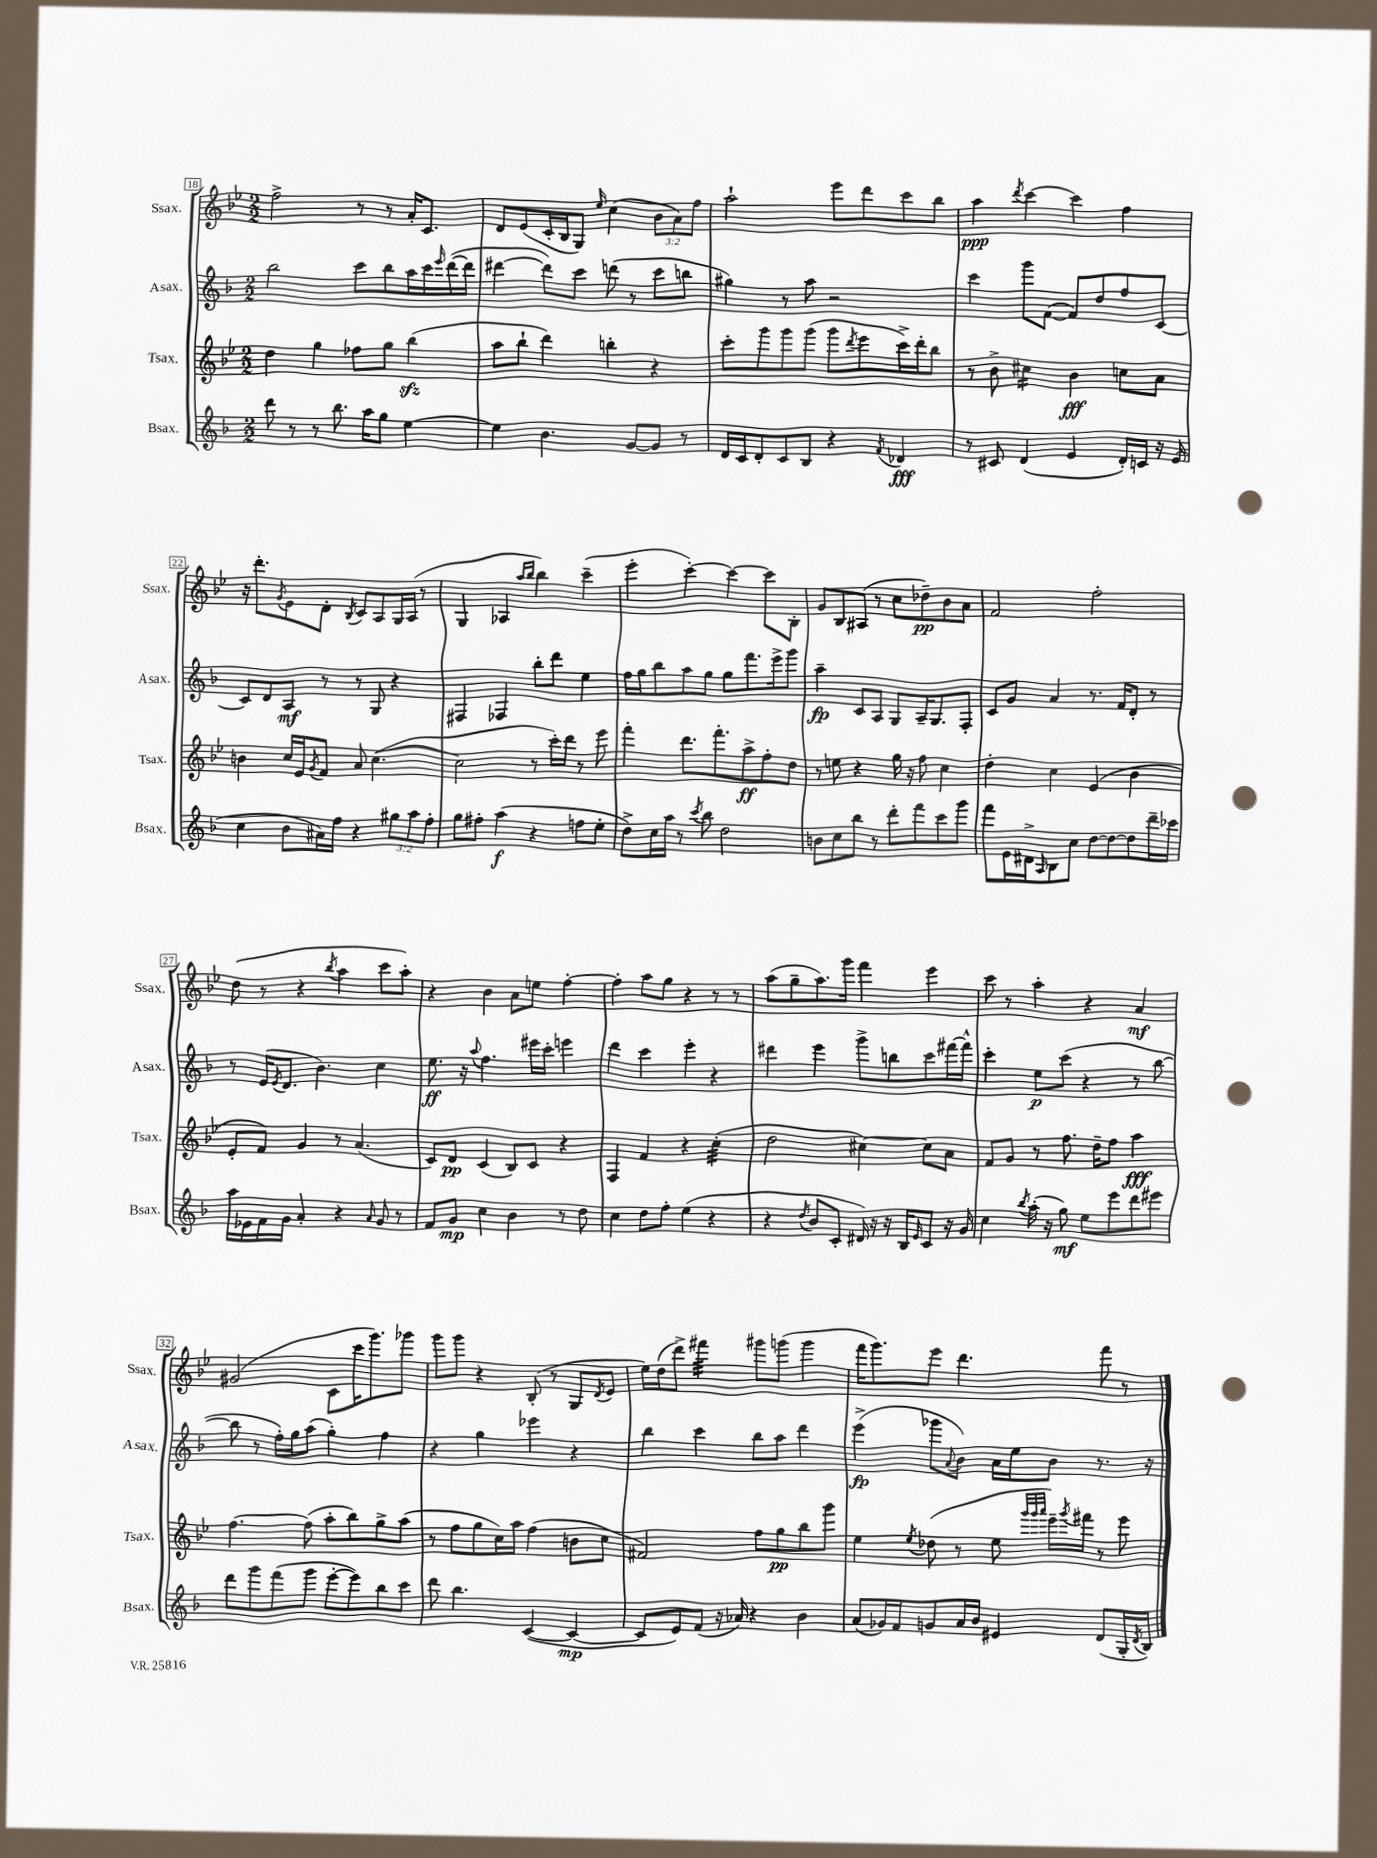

**kern	**kern	**kern	**kern
*staff4	*staff3	*staff2	*staff1
*clefG2	*clefG2	*clefG2	*clefG2
*k[b-]	*k[b-e-]	*k[b-]	*k[b-e-]
*M2/2	*M2/2	*M2/2	*M2/2
8ddd\	4dd\	2bb-\	2ff^\
8r	.	.	.
8r	4gg\	.	.
8.bb-\	.	.	.
.	8ff-\L	8ccc\L	8r
16aa\LK	.	.	.
8gg\J	8gg\J	8bb-\	8r
[4ee\	(4bb-\	16aa\L	16a'/LK
.	.	16ccc\	8.c/J
.	.	16qqeee/	.
.	.	([16ddd\	.
.	.	16ddd\]JJ	.
=	=	=	=
4ee\]	8aa\L	[4ddd#\	8d/L
.	8bb-`\J	.	(8e-/
4.b-\	4ddd\)	8ddd#\]L)	16c'/L
.	.	.	16B-/J
.	.	8ccc\J	8G/J)
.	.	.	16qqee-/
.	4bb'\	(8ddd\	(4cc\
[8g/L	.	8r	.
8g/]J	4r	8ccc\L	12b-\L
.	.	.	12a\)
8r	.	8bb\J	.
.	.	.	12ff\J
=	=	=	=
16d/LL	8ccc'\L	4gg#\)	2aa`\
16c/J	.	.	.
8d'/	8ggg\	.	.
8c/	8ggg\	8r	.
8B-/J	(8ggg\J	8aa\	.
4r	8ggg\L	2r	8eee-\L
.	8qddd/	.	.
.	8eee-\	.	8ddd\
8qf/	.	.	.
4d-/	16ccc^\L)	.	8ccc\
.	16ddd'\J	.	.
.	8bb-\J	.	8bb-\J
=	=	=	=
8r	8r	4ccc\	4aa\
8c#/	8b-^\	.	.
.	.	.	8qddd/
(4d/	4cc#\	8ggg\L	[4ccc\
.	.	([8f\J	.
4e/	4b-\	8f/]L)	4ccc\]
.	.	8dd/	.
16d'/LL)	8cc\L	8ff/	4ff\
16c/JJ	.	.	.
16r	8a\J	[8c/J	.
(16e/	.	.	.
=	=	=	=
4cc\	4b\	8c/]L	16r
.	.	.	8.ddd'\L
.	.	8d/	.
.	.	.	8qg/
8b-\L	16cc/LL	8A/J	8e-\
.	16e-/J	.	.
.	8qg/	.	.
16a#\L)	8f/J	8r	8d'\J
16ff\JJ	.	.	.
.	.	.	8qB-/
4r	8a/	8r	8c/L
.	([4.cc\	8G/	8A/
12gg#\L	.	4r	16G/L
.	.	.	(16A/JJ
12aa\	.	.	.
.	.	.	8r
12ff'\J	.	.	.
=	=	=	=
8gg\L	2cc\]	4F#/	4G/
8ff#'\J	.	.	.
(4aa\	.	4F-/	4A-/
.	.	.	16qqaa/LL
.	.	.	16qqbb-/JJ
4r	8r	8bb-'\L	4bb-\)
.	16ccc'\LL)	8ddd\J	.
.	16ddd\JJ	.	.
8ff\L	8r	4ee\	(4ccc~\
8ee'\J	8eee-\	.	.
=	=	=	=
8dd^\L)	4fff'\	16ff\LL	4eee-'\
.	.	16gg\J	.
16cc\L	.	8bb-\	.
16aa\JJ	.	.	.
8r	8.ddd\L	8aa\	[4ccc'\)
8qccc/	.	.	.
8bb-\	.	8gg\J	.
.	8.fff'\	.	.
2dd\	.	8gg\L	4ccc\_
.	8aa^\	8.fff\	.
.	8ff'\	.	8ccc\]L
.	.	16eee^\k	.
.	8dd\J	8ggg\J	8B-'\J
=	=	=	=
8b\L	8r	4aa~\	8g/L
8cc\	8ee\	.	8B-/
8bb-\J	4r	8c/L	(8A#/J
8r	.	8A/J	8r
8ddd'\L	16gg\	8G/L	8cc\L
.	16r	.	.
8fff\	8ff\	16A~/K	8dd-~\)
.	.	8.G/	.
8ccc\	4cc\	.	8b-\
8ggg\J	.	8F'/J	8a\J
=	=	=	=
8fff\L	4dd'\	8c/L	2f/
16e\L	.	8g/J	.
16d#^\J	.	.	.
16qqA/	.	.	.
8B-\	4cc\	4a/	.
8cc\J	.	.	.
[8dd\L	(4e-/	8.r	2ff'\
8dd\_	.	.	.
.	.	16f/LK	.
8dd\]	4b-\	8d'/J	.
16ddd~\L	.	8r	.
16ccc-\JJ	.	.	.
=	=	=	=
16aa\LL	8e-'/L	8r	(8dd\
16e-\	.	.	.
16f\	8f/J)	(16e/LK	8r
.	.	8qe/	.
16g\JJ	.	8.d/J	.
4a'/	4g/	.	4r
.	.	4.b-\)	.
.	.	.	8qbb-/
4r	8r	.	4aa\
.	(4.a/	.	.
16qqa/	.	.	.
8g/	.	4cc\	8ccc\L
8r	.	.	8aa'\J)
=	=	=	=
8f/L	8c/L)	8.ee\	4r
8g/J	8d/J	.	.
.	.	16r	.
.	.	8qqaa/	.
4cc\	(4c/	4.ff\	4b-\
4b-\	8B-/L)	.	8a\L
.	8c/J	16eee#\LL	8ee\J
.	.	16ccc'\JJ	.
8r	4r	4eee\	[4ff'\
8dd\	.	.	.
=	=	=	=
4cc\	4F/	4ddd\	4ff'\]
8dd\L	4f/	4ccc\	8aa\L
8ff'\J	.	.	8gg\J
(4ee\	4r	4eee'\	4r
4r	(4cc'\	4r	8r
.	.	.	8r
=	=	=	=
4r	2dd\	4ddd#\	(8aa\L
.	.	.	8gg~\
8qdd/	.	.	.
8b-/L	.	4eee\	8.aa\)
8c'/J	.	.	.
.	.	.	16ggg\Jk
16d#/)	[4cc#\)	8ggg^\L	4fff\
16r	.	.	.
16r	.	8bb\	.
16B-/LK	.	.	.
16qqe/	.	.	.
8c/J	8cc#\]L	8ccc\	4eee-\
16r	8a\J	[16fff#\L	.
16g/	.	16fff#^^\]JJ	.
=	=	=	=
4cc\	8f/L	4ccc'\	8ccc\
.	8g/J	.	8r
8qbb-/	.	.	.
(16aa'\	8r	8ee\L	4aa'\
16r	.	.	.
8gg\)	8.ff\	(8ccc\J	.
8ee\L	.	4r	4r
.	16dd~\LK	.	.
8eee\	8ff\J	.	.
8ddd\	4aa\	8r	4a/
8eee#\J	.	[8bb-\	.
=	=	=	=
8ddd\L	[4.ff\	8bb-\]	(2g#/
8ggg\	.	8r	.
(8fff\	.	16ff'\LL)	.
.	.	16gg\J	.
8ggg\J	(8ff\]	(8aa\J	.
[8eee'\L	8aa'\L	4gg'\)	8c\L
8eee\])	8bb-\)	.	16ccc\K
.	.	.	8.ggg\)
8bb-\	8gg^\	4ff\	.
8ccc\J	(8aa\J	.	8ggg-\J
=	=	=	=
8ddd\	8r	4r	8ggg\L
4.bb-\	8ff\L	.	8ggg\J
.	8gg\	4gg\	4r
.	16cc\L)	.	.
.	16aa\JJ	.	.
([4c/	(4ff\	4eee-\	(8B-'/
.	.	.	8r
4c/_	8b\L	4r	8G/L
.	.	.	8qd/
.	8cc\J	.	8e-/J
=	=	=	=
8c/]L	2f#/)	4bb-\	16ee-\LL)
.	.	.	(16dd\J
8e/)	.	.	8ddd^\J)
(8f/J	.	4ccc\	4fff#\
16r	.	.	.
16a-/)	.	.	.
4r	8ff\L	8bb-\L	8ggg#\L
.	8gg\	8aa\J	(8ggg\J
4b-\	8bb-\	4ddd\	4ggg\
.	8ggg\J	.	.
=	=	=	=
(8a/L	4ee-\	(4eee^\	16fff\LK
.	.	.	8.ggg\)
16g-/L)	.	.	.
16f/J	.	.	.
.	8qee-/	.	.
8g/	(8dd-\	8ggg-\L	8eee-\J
.	.	8qqa/	.
16a/L	8r	8b-\J)	4.ddd\
16b-/JJ	.	.	.
4e#/	8ee-\	16a\LL	.
.	.	16ee\J	.
.	32qqggg/LLL	.	.
.	32qqggg/	.	.
.	32qqaaa/JJJ	.	.
.	16eee-~\LL)	8b-\J	.
.	8qggg/	.	.
.	16fff#\JJ	.	.
(8d/L	8r	8.r	8fff\
16G'/L	8eee-\	.	8r
8qd/	.	.	.
16B-/JJ)	.	16r	.
==	==	==	==
*-	*-	*-	*-
